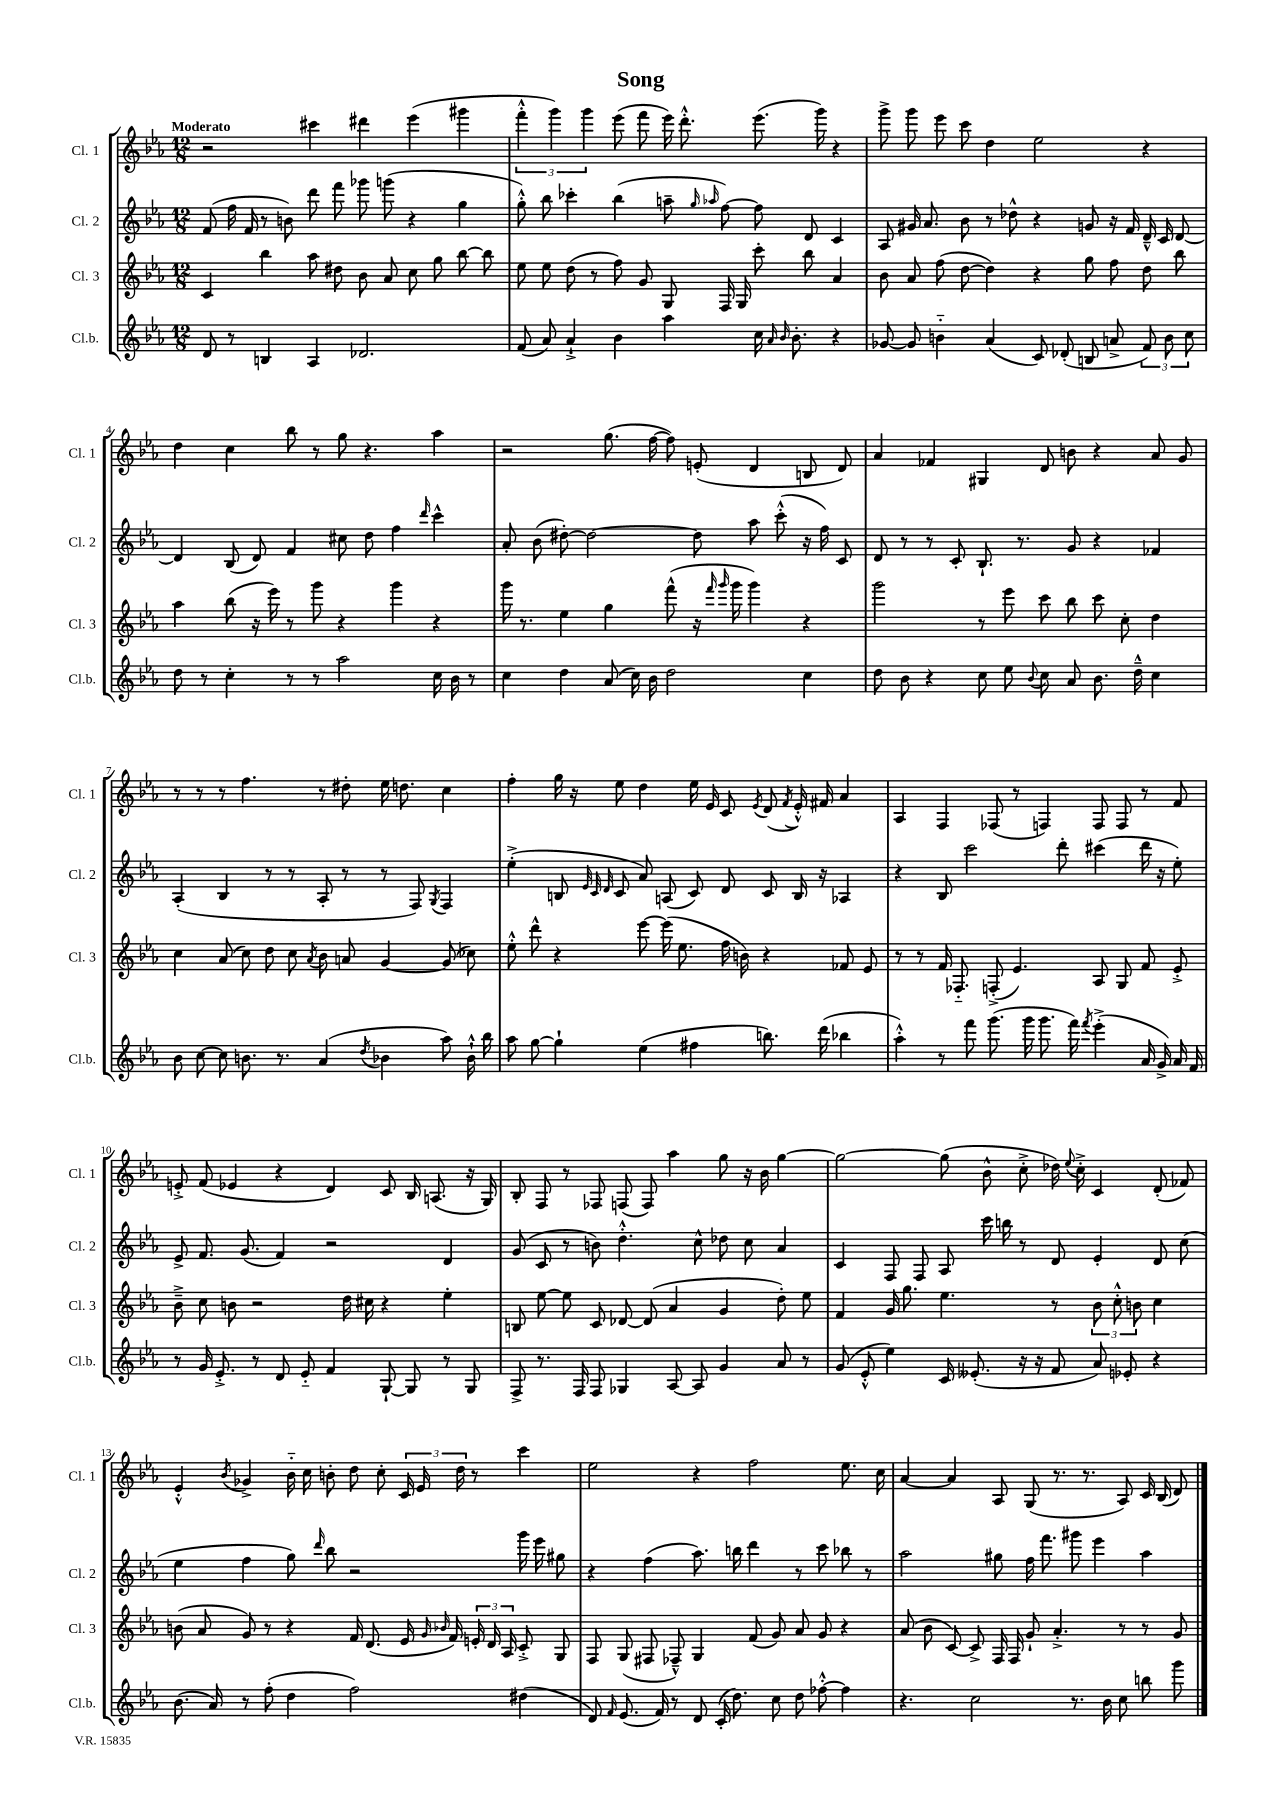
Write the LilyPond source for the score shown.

\header { title = "Song" }
<<
\new StaffGroup <<
\new Staff = "s0" \with { instrumentName = "Cl. 1" shortInstrumentName = "Cl. 1" } {
    \clef treble \key ees \major \numericTimeSignature \time 12/8 \tempo "Moderato"
    \autoBeamOff r2 cis'''4 dis'''4 ees'''4( gis'''4 |
    \tuplet 3/2 { f'''4-.-^ g'''4) g'''4 } ees'''8( f'''8 ees'''16) d'''8.-.-^ ees'''8.( g'''16) r4 |
    g'''8-> g'''8 ees'''8 c'''8 d''4 ees''2 r4 |
    d''4 c''4 bes''8 r8 g''8 r4. aes''4 |
    r2 g''8.( f''16~ f''8) e'8-.( d'4 b8 d'8) |
    aes'4 fes'4 gis4 d'8 b'8 r4 aes'8 g'8 |
    r8 r8 r8 f''4. r8 dis''8-. ees''16 d''8. c''4 |
    f''4-. g''16 r16 ees''8 d''4 ees''16 ees'16 c'8 \acciaccatura { ees'8 } d'8( \acciaccatura { f'8 } ees'16-.-^) fis'16 aes'4 |
    aes4 f4 fes8( r8 f4) f8 f8 r8 f'8 |
    e'8-.-> f'8( ees'4 r4 d'4) c'8 bes16 a8.( r16 g16) |
    bes8-. f8 r8 fes8 f8( f8) aes''4 g''8 r16 bes'16 g''4~ |
    g''2~ g''8( bes'8-^ c''8-.-> des''16) \appoggiatura { ees''8 } c''16-.-> c'4 d'8-.( fes'8) |
    ees'4-.-^ \acciaccatura { bes'8 } ges'4-> bes'16-_ c''16 b'8-. d''8 c''8-. \tuplet 3/2 { c'16 ees'16 d''16 } r8 c'''4 |
    ees''2 r4 f''2 ees''8. c''16 |
    aes'4~ aes'4 aes8 g8( r8. r8. aes8) c'16 bes16( d'8) \bar "|." |
}
\new Staff = "s1" \with { instrumentName = "Cl. 2" shortInstrumentName = "Cl. 2" } {
    \clef treble \key ees \major \numericTimeSignature \time 12/8
    \autoBeamOff f'8( f''16 f'16 r8 b'8) d'''8 f'''8 ges'''8 g'''8( r4 g''4 |
    g''8-.-^) bes''8 ces'''4-. bes''4( a''8-- \grace { g''16 aes''16 } f''8~) f''8 d'8 c'4 |
    aes8 gis'16 aes'8. bes'8 r8 des''8-^ r4 g'8 r16 f'16 d'16---^ c'16 d'8~ |
    d'4 bes8( d'8) f'4 cis''8 d''8 f''4 \grace { d'''16 } c'''4-^ |
    aes'8-. bes'8( dis''8~-.) dis''2~ dis''8 aes''8 c'''8-.-^( r16 f''16) c'8 |
    d'8 r8 r8 c'8-. bes8.-! r8. g'8 r4 fes'4 |
    aes4-.( bes4 r8 r8 aes8-. r8 r8 f8) \acciaccatura { g8 } f4 |
    ees''4-.->( b8 \grace { ees'32 c'32 d'32 } c'8 aes'8) a8( c'8) d'8 c'8 b16 r16 aes4 |
    r4 bes8 c'''2 d'''8-. cis'''4( d'''16 r16 ees''8-.) |
    ees'8-> f'8. g'8.( f'4) r2 d'4 |
    g'8( c'8 r8 b'8) d''4.-.-^ c''8-^ des''8 c''8 aes'4 |
    c'4 f8 f8 aes8 c'''16 b''16 r8 d'8 ees'4-. d'8 c''8( |
    ees''4 f''4 g''8) \grace { d'''16 } bes''8 r2 g'''16 ees'''16 gis''8 |
    r4 f''4( aes''8.) b''16 d'''4 r8 c'''8 bes''8 r8 |
    aes''2 gis''8 f''16 f'''8. gis'''8 ees'''4 aes''4 \bar "|." |
}
\new Staff = "s2" \with { instrumentName = "Cl. 3" shortInstrumentName = "Cl. 3" } {
    \clef treble \key ees \major \numericTimeSignature \time 12/8
    \autoBeamOff c'4 bes''4 aes''8 dis''8 bes'8 aes'8 c''8 g''8 bes''8~ bes''8 |
    ees''8 ees''8 d''8( r8 f''8) g'8 g8 f16 g16 c'''8-. bes''8 aes'4 |
    bes'8 aes'8 f''8( d''8~ d''4) r4 g''8 f''8 d''8 bes''8 |
    aes''4 bes''8( r16 ees'''16) r8 g'''8 r4 g'''4 r4 |
    g'''16 r8. ees''4 g''4 f'''8-^( r16 \grace { f'''16 g'''16 } g'''16 g'''4) r4 |
    g'''2 r8 ees'''8 c'''8 bes''8 c'''8 c''8-. d''4 |
    c''4 aes'8( c''8) d''8 c''8 \acciaccatura { aes'8 } bes'8 a'8 g'4~ g'8( ces''8) |
    ees''8-.-^ d'''8-^ r4 ees'''8~ ees'''16( ees''8. f''16 b'16) r4 fes'8 ees'8 |
    r8 r8 f'16 fes8.-_ f8-.->( ees'4.) aes8 g8 f'8 ees'8-.-> |
    bes'8---> c''8 b'8 r2 d''16 cis''16 r4 ees''4-. |
    b8 ees''8~ ees''8 c'8 des'8~ des'8( aes'4 g'4 d''8-.) ees''8 |
    f'4 g'16 g''8. ees''4. r8 \tuplet 3/2 { bes'8 c''8-.-^ b'8 } c''4 |
    b'8( aes'8 g'8) r8 r4 f'16 d'8.( ees'16 \grace { g'16 bes'16 } f'16) \tuplet 3/2 { e'16-. d'16 aes16 } c'8-.-> g8 |
    f8 g8( fis8 fes8---^) g4 f'8( g'8) aes'8 g'8 r4 |
    aes'8( bes'8 c'8~) c'8-> f16 f16 g'8-! aes'4.-.-> r8 r8 g'8 \bar "|." |
}
\new Staff = "s3" \with { instrumentName = "Cl.b." shortInstrumentName = "Cl.b." } {
    \clef treble \key ees \major \numericTimeSignature \time 12/8
    \autoBeamOff d'8 r8 b4 aes4 des'2. |
    f'8( aes'8) aes'4-!-> bes'4 aes''4 c''16 \grace { aes'16 bes'16 } bes'8.-. r4 |
    ges'8~ ges'8 b'4-_ aes'4( c'8) des'8-.( b8 a'8-> \tuplet 3/2 { f'8) b'8 c''8 } |
    d''8 r8 c''4-. r8 r8 aes''2 c''16 bes'16 r8 |
    c''4 d''4 aes'8( c''16) bes'16 d''2 c''4 |
    d''8 bes'8 r4 c''8 ees''8 \appoggiatura { bes'8 } c''8 aes'8 bes'8. d''16---^ c''4 |
    bes'8 c''8~ c''8 b'8. r8. aes'4( \acciaccatura { d''8 } bes'4 aes''8) bes'16-!-^ bes''16 |
    aes''8 g''8~ g''4-! ees''4( fis''4 b''8.) d'''16( bes''4 |
    aes''4-.-^) r8 f'''8 g'''8.( g'''16 g'''8. f'''16) \acciaccatura { f'''8 } ees'''4-.->( aes'16 g'16->) aes'16 f'16 |
    r8 g'16 ees'8.-.-> r8 d'8 ees'8-_ f'4 g8~-! g8 r8 g8 |
    f8-> r8. f16 f8 ges4 aes8~ aes8 g'4 aes'8 r8 |
    g'8( ees'8-.-^ ees''4) c'16 eeses'8.-.( r16 r16 f'8 aes'8) ees'8-. r4 |
    bes'8.( aes'16) r8 f''8-.( d''4 f''2) dis''4( |
    d'8) \grace { f'16 } ees'8.( f'16) r8 d'8 c'16-.( d''8.) c''8 d''8 fes''8~-.-^ fes''4 |
    r4. c''2 r8. bes'16 c''8 b''8 g'''8 \bar "|." |
}
>>
>>
